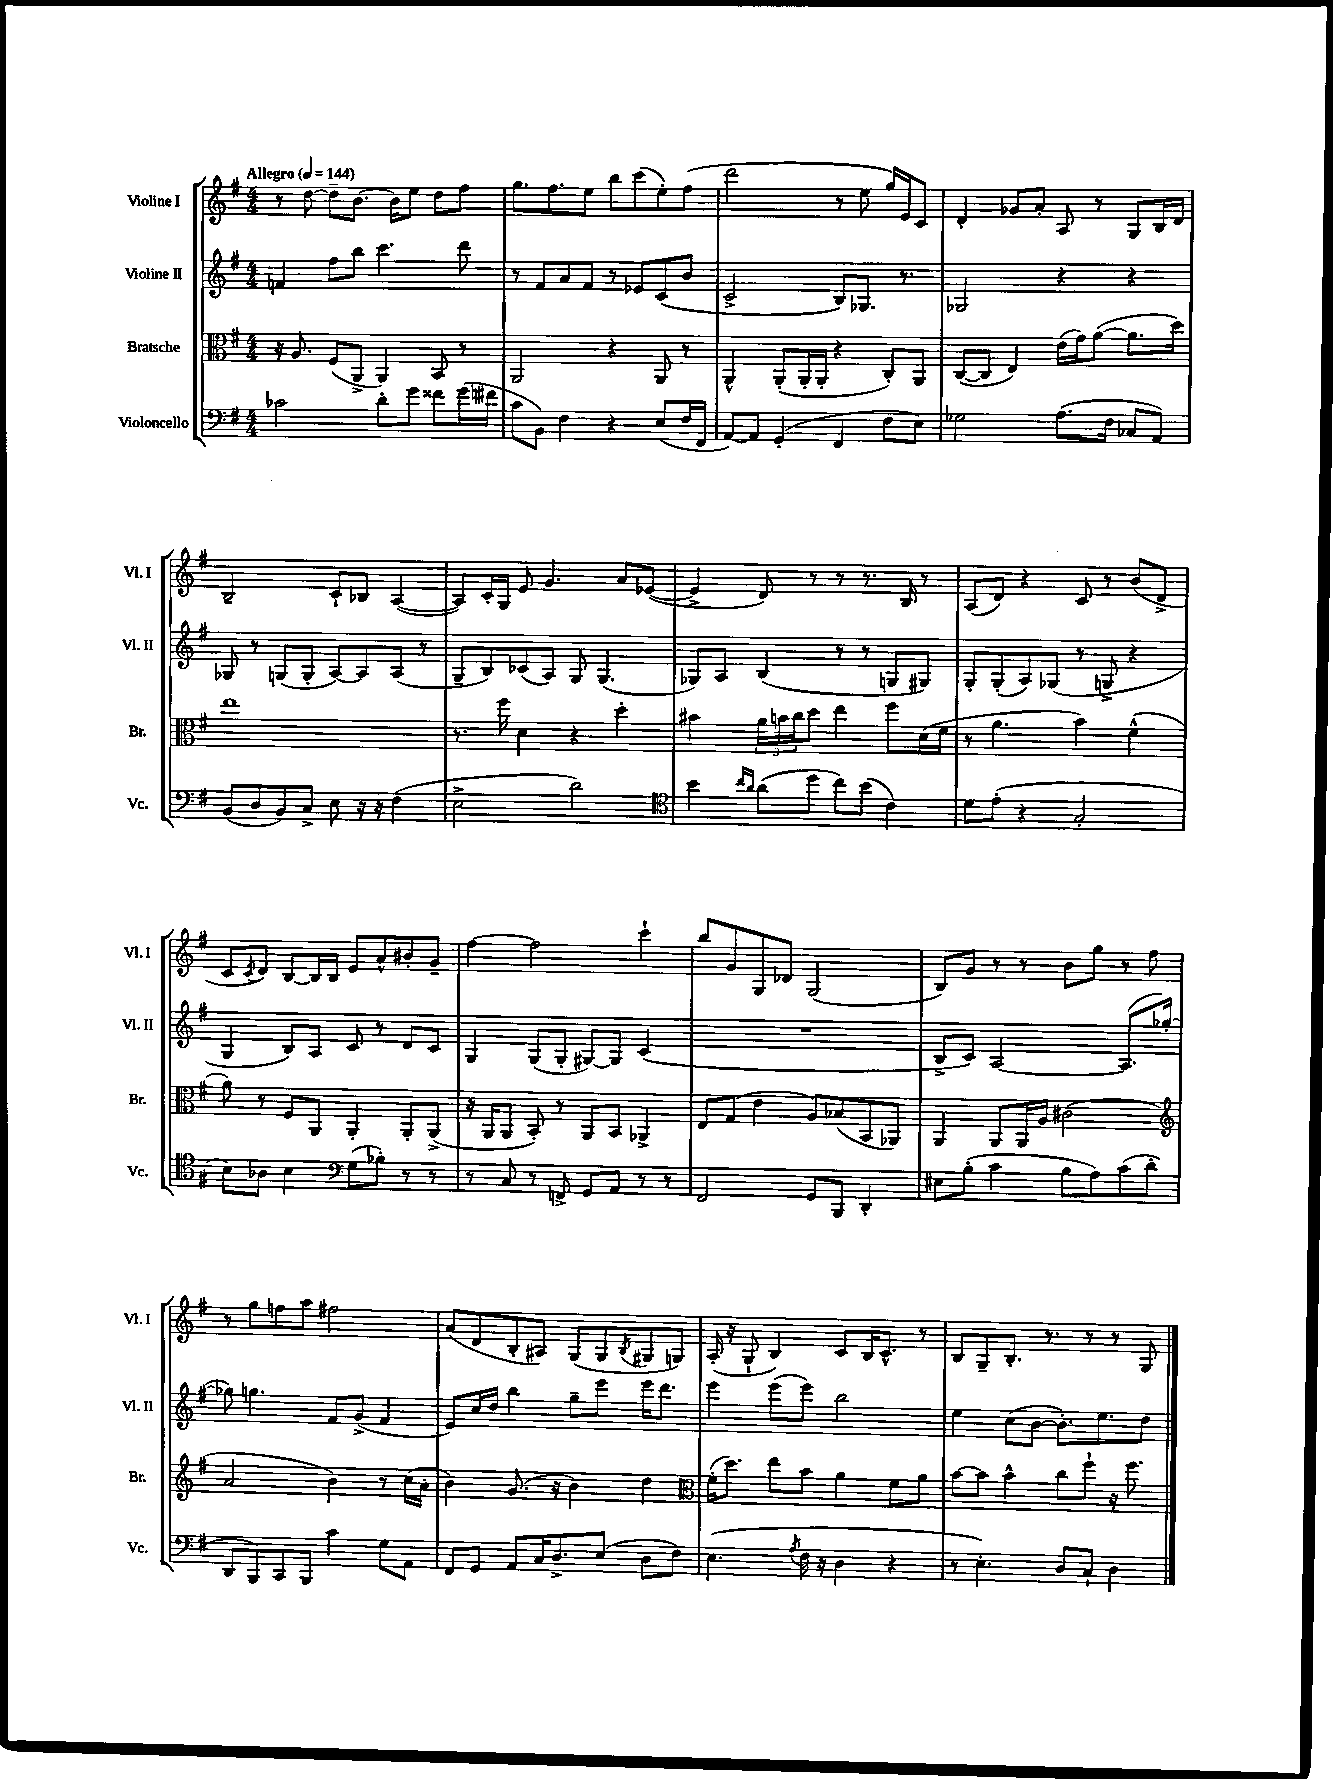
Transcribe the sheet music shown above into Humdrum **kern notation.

**kern	**kern	**kern	**kern
*part4	*part3	*part2	*part1
*staff4	*staff3	*staff2	*staff1
*I"Violoncello	*I"Bratsche	*I"Violine II	*I"Violine I
*I'Vc.	*I'Br.	*I'Vl. II	*I'Vl. I
*clefF4	*clefC3	*clefG2	*clefG2
*k[f#]	*k[f#]	*k[f#]	*k[f#]
*M4/4	*M4/4	*M4/4	*M4/4
*MM144	*MM144	*MM144	*MM144
=1	=1	=1	=1
!	!	!	!LO:TX:a:B:t=Allegro
2c-X\	16r	4fn/	8r
.	8.A/	.	.
.	.	.	[8dd\
.	(8F#/L	8ff#\L	8dd~\L]
.	8AA^/J	8bb\J	[8.b\J
8d'\L	4AA/)	4.ccc\	.
.	.	.	16b\KL]
8g\J	.	.	8ee\J
8f##X\L	8BB/	.	8dd\L
(16g\L	8r	8ddd\	8ff#\J
16f#X\JJ	.	.	.
=2	=2	=2	=2
8c\L	2AA/	8r	8.gg\L
8BB\J)	.	8f#/L	.
.	.	.	8.ff#\
4F#\	.	8a/	.
.	.	8f#/J	8ee\J
4r	4r	8r	8bb\L
.	.	8e-X/L	(8ccc\
(8E/L	8AA/	(8c/	8ee'\)
16F#/L	8r	8b/J	(8ff#\J
16FF#/JJ	.	.	.
=3	=3	=3	=3
[8AA/L)	4AA^^/	2c^/	2ddd\
8AA/J]	.	.	.
(4GG'/	(8AA'/L	.	.
.	16AA'/L	.	.
.	16AA'/JJ	.	.
4FF#/	4r	8B/L)	8r
.	.	8.G-X/J	8ee\
8F#\L	8C'/L)	.	16gg/LL)
.	.	8.r	16e/J
8E\J)	8AA/J	.	8c/J
=4	=4	=4	=4
2G-X\	([8C/L	2G-X/	4d'/
.	8C/J]	.	.
.	4E/)	.	8g-X/L
.	.	.	8a'/J
(8.A\L	(16e\LL	4r	8A/
.	16g\J)	.	.
.	([8a\J	.	8r
16F#\Jk	.	.	.
8C-X/L	8.a\L]	4r	8G/L
8AA/J)	.	.	16B/L
.	16dd\Jk)	.	16d/JJ
!!LO:LB:g=z
=5	=5	=5	=5
(8BB/L	1ee	8G-X/	2B~/
8D/	.	8r	.
8BB/)	.	(8Gn/L	.
8C^/J	.	8G'/J	.
8E\	.	[8A/L)	8c`/L
16r	.	8A/]	8B-X/J
16r	.	.	.
(4F#\	.	(8A/J	([4A/
.	.	8r	.
=6	=6	=6	=6
2E^\	8.r	8G~/L	8A/L])
.	.	8B/)	16c'/L
.	16ff#\	.	16G/JJ
.	4d\	(8c-X/	8e/
.	.	8A/J)	4.g/
2d\)	4r	8G/	.
.	.	(4.G/	.
.	4dd'\	.	8a/L
.	.	.	([8e-X/J
=7	=7	=7	=7
*clefC4	*	*	*
4b\	4b#X\	8G-X/L)	4e-^/]
.	.	8A/J	.
16qqcc/LL	.	.	.
16qqa/JJ	.	.	.
(8a\L	24a\LL	(4B/	8d/)
.	24bn\	.	.
.	24cc\J	.	.
8dd\J	8dd\J	.	8r
8cc\L)	4ee\	8r	8r
(8b\J	.	8r	8.r
4c\)	8ff#\L	8Gn/L	.
.	.	.	16B/
.	(16d\L	8G#X/J)	8r
.	16f#\JJ	.	.
=8	=8	=8	=8
8d\L	8r	8G'/L	(8A/L
(8e'\J	4.a\	(8G'/	8d/J)
4r	.	8A/)	4r
.	.	(8G-X/J	.
2G'/	4b\)	8r	8c/
.	.	8Gn^/	8r
.	(4f#^^\	4r	(8b/L
.	.	.	8d^/J
!!LO:LB:g=z
=9	=9	=9	=9
8B\L)	8a\)	4G/	8c/L
.	.	.	8qc/
8A-X\J	8r	.	8d/J)
4B\	8F#/L	8B/L)	[8B/L
.	8AA/J	8A/J	16B/L]
.	.	.	16B/JJ
*clefF4	*	*	*
(8G\L	4AA'/	8c/	8e/L
8B-X'\J)	.	8r	8a^^/
8r	8AA'/L	8d/L	8b#X'/
8r	(8AA^/J	8c/J	8g~/J
=10	=10	=10	=10
8r	16r	4G/	[4ff#\
.	16AA/KL	.	.
8C/	8AA/J	.	.
8r	8BB'/)	(8G/L	2ff#\]
8FFn^/	8r	8G'/J	.
8GG/L	8AA/L	[8G#X/L)	.
8AA/J	8BB/J	8G#/J]	.
8r	4AA-X^/	(4c/	4ccc`\
8r	.	.	.
=11	=11	=11	=11
2FF#/	8E/L	1r	8bb/L
.	(8G/J	.	8g/
.	4e\	.	8G/
.	.	.	8d-X/J
8GG/L	8A/L)	.	(2G/
8BBB/J	(8B-X/	.	.
4DD'/	8BB/	.	.
.	8AA-X/J)	.	.
=12	=12	=12	=12
8E#X\L	4AA/	8B^/L	8B/L)
(8B'\J	.	8c/J)	8g/J
4c\	8AA/L	[2A/	8r
.	16AA/L	.	8r
.	16A/JJ	.	.
8B\L	(2c#X\	.	8b\L
8A\)	.	.	8gg\J
(8c\	.	(8.A/L]	8r
8d'\J	.	.	8ff#\
.	.	[16gg-X'/Jk	.
!!LO:LB:g=z
=13	=13	=13	=13
*	*clefG2	*	*
8DD/L	2a/	8gg-X\])	8r
8BBB/)	.	4.ggn\	8gg\L
8CC/	.	.	8ffn\
8BBB/J	.	.	8aa\J
4c\	4b\)	8f#/L	2ff#X\
.	.	(8g^/J	.
8G\L	8r	4f#/	.
8AA\J	(16cc\LL	.	.
.	16a'\JJ	.	.
=14	=14	=14	=14
8FF#/L	4b\)	8e/L)	(8a/L
8GG/J	.	16cc/L	8d/
.	.	16dd/JJ	.
8AA/L	(8.g/	4bb\	8B'/
16C/K	.	.	8A#X/J)
8.D^/	16r	.	.
.	4b\)	8gg~\L	(8G/L
(8E/J	.	8eee\J	8G/
.	.	.	8qB/
8D\L	4dd\	16eee\KL	8G#X/
.	.	8.ddd\J	.
8F#\J)	.	.	8Gn/J)
=15	=15	=15	=15
*	*clefC3	*	*
(4.E\	(16f#'\KL	4eee\	(16A'/
.	8.dd\J)	.	16r
.	.	.	8G`/
.	8ee\L	(8eee\L	4B/)
8qA/	.	.	.
16F#\	8b\J	8eee\J)	.
16r	.	.	.
4D\	4a\	2bb\	8c/L
.	.	.	16B/K
.	.	.	8.c^^/J
4r	8f#\L	.	.
.	8a\J	.	8r
=16	=16	=16	=16
8r	[8b\L	4ee\	8B/L
4.E'\)	8b\J]	.	8G~/
.	4b^^\	(8cc\L	8.B'/J
.	.	[8b\J	.
.	.	.	8.r
8D/L	8cc\L	8.b'\L])	.
8C`/J	8ff#`\J	.	8r
.	.	8.ee\	.
4D\	16r	.	8r
.	8.ff#\	.	.
.	.	8dd\J	8G/
==	==	==	==
*-	*-	*-	*-
